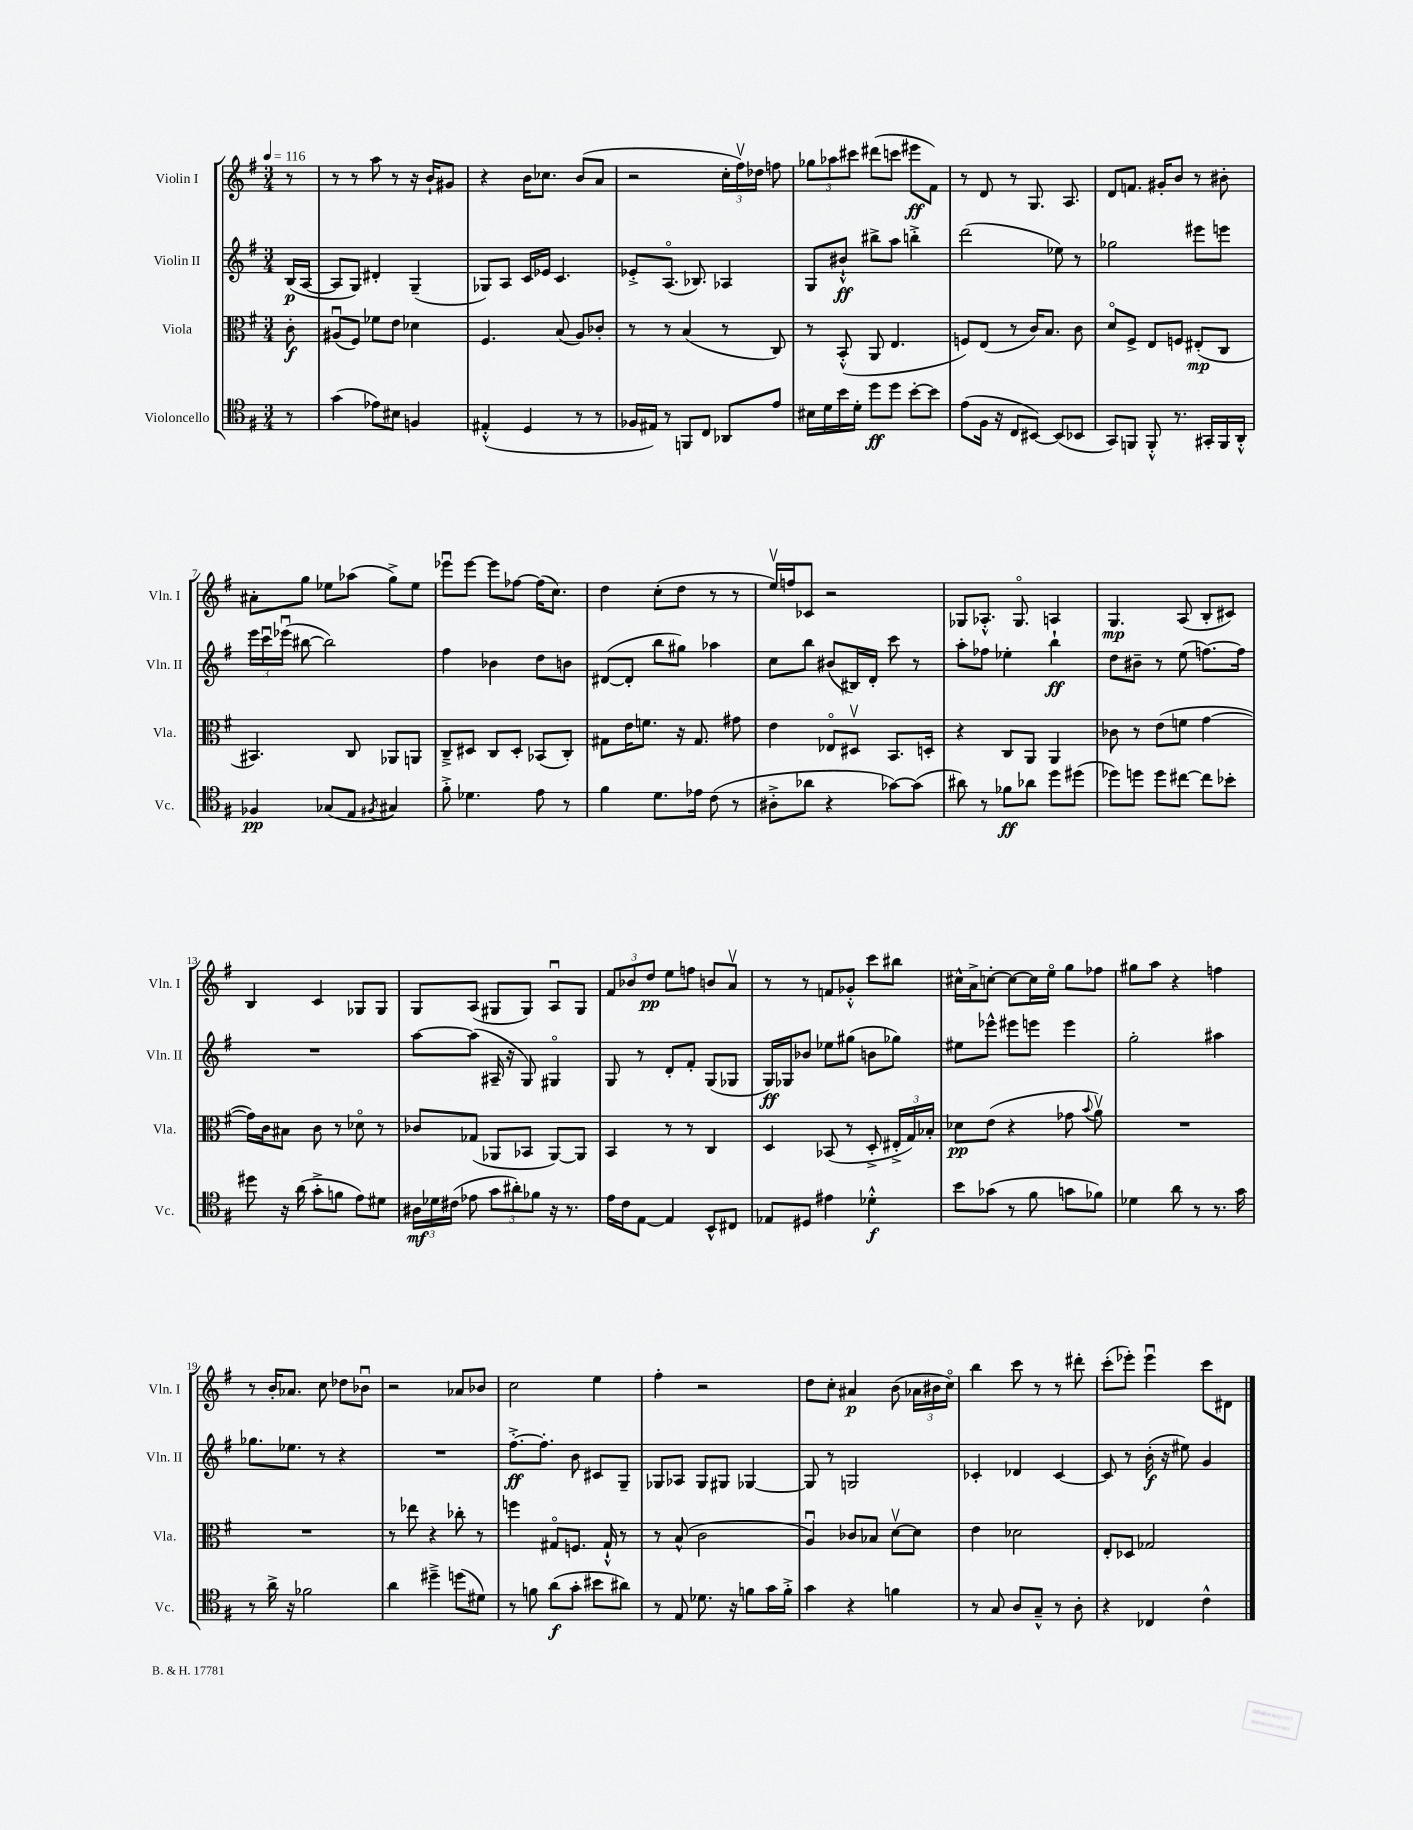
<<
\new StaffGroup <<
\new Staff = "s0" \with { instrumentName = "Violin I" shortInstrumentName = "Vln. I" } {
    \clef treble \key g \major \numericTimeSignature \time 3/4 \partial 8 \tempo 4 = 116
    \autoBeamOff r8 |
    r8 r8 a''8 r8 r16 b'16[-! gis'8] |
    r4 b'16[ ces''8.] b'8[( a'8] |
    r2 \tuplet 3/2 { c''16[-. fis''16\upbow) des''16] } f''8 |
    \tuplet 3/2 { ges''8[ aes''8 cis'''8] } dis'''8[( c'''8] eis'''8[\ff fis'8]) |
    r8 d'8 r8 g8. a8. |
    d'8[ f'8.] gis'16[-. b'8] r8 bis'8-. |
    ais'8[-. g''8] ees''8[ aes''8]( g''8[->) ees''8] |
    ees'''8[\downbow ees'''8]~ ees'''8[ fes''8]~ fes''16[( c''8.]) |
    d''4 c''8[-.( d''8] r8 r8 |
    e''16[\upbow) f''16 ces'8] r2 |
    ges8[ aes8.]-.-^ ges8.\flageolet a4 |
    g4.\mp a8( b8[-. cis'8]) |
    b4 c'4 ges8[ ges8] |
    g8[ a8]( gis8[ gis8]) a8[\downbow gis8] |
    \tuplet 3/2 { fis'8[ bes'8 d''8]\pp } e''8[ f''8] b'8[ a'8]\upbow |
    r8 r8 f'8[ ges'8]-.-^ c'''8[ bis''8] |
    cis''16[-^ a'16-> c''8]~-. c''8[~ c''16 e''16]\flageolet g''8[ fes''8] |
    gis''8[ a''8] r4 f''4 |
    r8 b'16[-. aes'8.] c''8 des''8[ bes'8]\downbow |
    r2 aes'8[ bes'8] |
    c''2 e''4 |
    fis''4-. r2 |
    d''8[ c''8]-. ais'4\p b'8( \tuplet 3/2 { aes'16[ bis'16 c''16]\flageolet) } |
    b''4 c'''8 r8 r8 dis'''8-. |
    c'''8[-.( ees'''8]-.) ees'''4\downbow c'''8[ dis'8] \bar "|." |
}
\new Staff = "s1" \with { instrumentName = "Violin II" shortInstrumentName = "Vln. II" } {
    \clef treble \key g \major \numericTimeSignature \time 3/4 \partial 8
    \autoBeamOff b16[\p( a16]~ |
    a8[ g8]) dis'4-. g4--( |
    ges8[) a8] c'16[ ees'16] c'4. |
    ees'8[-.-> a8.]\flageolet( bes8.) aes4 |
    g8[ bis'8]-!-^\ff bis''8[-> a''8] b''4-.-> |
    d'''2( ees''8) r8 |
    ges''2 eis'''8[ e'''8] |
    \tuplet 3/2 { e'''16[ c'''16\downbow ees'''16]\downbow( } bis''8~ bis''2) |
    fis''4 bes'4 d''8[ b'8] |
    dis'8[~( dis'8]-. b''8[ gis''8]) aes''4 |
    c''8[ b''8] bis'8[( bis16) d'16]-. c'''8 r8 |
    a''8[-. fes''8] ees''4-. b''4-!\ff |
    d''8[ bis'8]-- r8 e''8( f''8.[~) f''16] |
    R2. |
    a''8[~ a''8]( ais16-- r16 g8) gis4\flageolet |
    g8 r8 d'8[-. fis'8]-. g8[( ges8] |
    g16[\ff) ges16 bes'8] ees''8[ gis''8]( b'8[ ges''8]) |
    eis''8[ ees'''8]-^ eis'''8[ e'''8] e'''4 |
    g''2-. ais''4 |
    ges''8.[ ees''8.] r8 r4 |
    R2. |
    fis''8.[~-.->\ff fis''8.]-. b'8 cis'8[ g8]-- |
    ges8[ aes8] ges8[ gis8] ges4~ |
    ges8 r8 g2 |
    ces'4-. des'4 ces'4~ |
    ces'8 r8 b'16-.\f( r16 eis''8) g'4 \bar "|." |
}
\new Staff = "s2" \with { instrumentName = "Viola" shortInstrumentName = "Vla." } {
    \clef alto \key g \major \numericTimeSignature \time 3/4 \partial 8
    \autoBeamOff c'8-.\f |
    ais8[\downbow( fis8]) fes'8[ e'8] des'4 |
    fis4. b8( a8[) ces'8]-. |
    r8 r8 b4( r8 c8) |
    r8 b,8-.-^( a,8 e4. |
    f8[) e8]( r8 c'16[) b8.] c'8 |
    d'8[\flageolet fis8]-> e8[ f8] eis8[-.\mp( c8] |
    bis,4.) c8 aes,8[ a,8] |
    c8[---> dis8] c8[ dis8]-. bes,8[( c8]-.) |
    gis8[ e'16 f'8.] r16 gis8. gis'8 |
    e'4 ees8[\flageolet dis8]\upbow b,8.[ d16]-. |
    r4 c8[ a,8] a,4 |
    ces'8 r8 e'8[( f'8] g'4~ |
    g'16[) c'16 bis8] c'8 r8 des'8\flageolet r8 |
    ces'8[ ges8]( aes,8[ bes,8] aes,8[~) aes,8] |
    b,4 r8 r8 c4 |
    d4 bes,8( r8 d8-.-> \tuplet 3/2 { eis16[-.-> g16) bes16]-. } |
    des'8[\pp e'8]( r4 ges'8 \appoggiatura { b'8 } a'8\upbow) |
    R2. |
    R2. |
    r8 ees''8 r4 ces''8-. r8 |
    f''4 gis8[\flageolet f8.] gis16-!-^ r8 |
    r8 b8-^( c'2 |
    a4\downbow) ces'8[ bes8] d'8[~\upbow d'8] |
    e'4 des'2 |
    e8[-. des8] ges2 \bar "|." |
}
\new Staff = "s3" \with { instrumentName = "Violoncello" shortInstrumentName = "Vc." } {
    \clef tenor \key g \major \numericTimeSignature \time 3/4 \partial 8
    \autoBeamOff r8 |
    g'4( ees'8[) bis8] f4 |
    eis4-.-^( d4 r8 r8 |
    fes16[ eis16]) r8 f,8[ c8] aes,8[ e'8] |
    bis16[ d'16 b'16 d'16]-. d''8[\ff d''8] b'8[~-. b'8] |
    e'8[( fis16] r16 c8[ bis,8]~) bis,8[( bes,8] |
    g,8[) f,8] f,8-.-^ r8. gis,16[-. f,16 a,16]-.-^ |
    fes4\pp ges8[( e8] \acciaccatura { fis8 } gis4) |
    fis'8-.-> des'4. e'8 r8 |
    fis'4 d'8.[ ees'16] c'8( r8 |
    ais8[-.-> aes'8] r4 ges'8[~) ges'8]( |
    ais'8) r8 fes'8[\ff aes'8] d''8[ dis''8]( |
    des''8[) d''8] d''8[ cis''8]~ cis''8[ bes'8]-. |
    dis''8 r16 a'16( g'8[-.-> f'8] e'8[) dis'8] |
    \tuplet 3/2 { ais16[\mf des'16 cis'16]( } ees'8 \tuplet 3/2 { g'8[ ais'8-.) fes'8] } r16 r8. |
    e'16[ c'16 e8]~ e4 b,8[-^ cis8] |
    ees8[ dis8] eis'4 des'4-.-^\f |
    b'8[ ges'8]( r8 fis'8 g'8[ fes'8]) |
    des'4 a'8 r8 r8. g'16 |
    r8 a'16-> r16 fes'2 |
    a'4 dis''4---> d''8[( dis'8]) |
    r8 f'8 a'8[\f( g'8]-. bis'8[ ais'8]) |
    r8 e8 des'8. r16 f'8[ g'16 f'16]-.-> |
    g'4 r4 f'4 |
    r8 g8 a8[ g8]---^ r8 a8-. |
    r4 ces4 c'4-^ \bar "|." |
}
>>
>>
